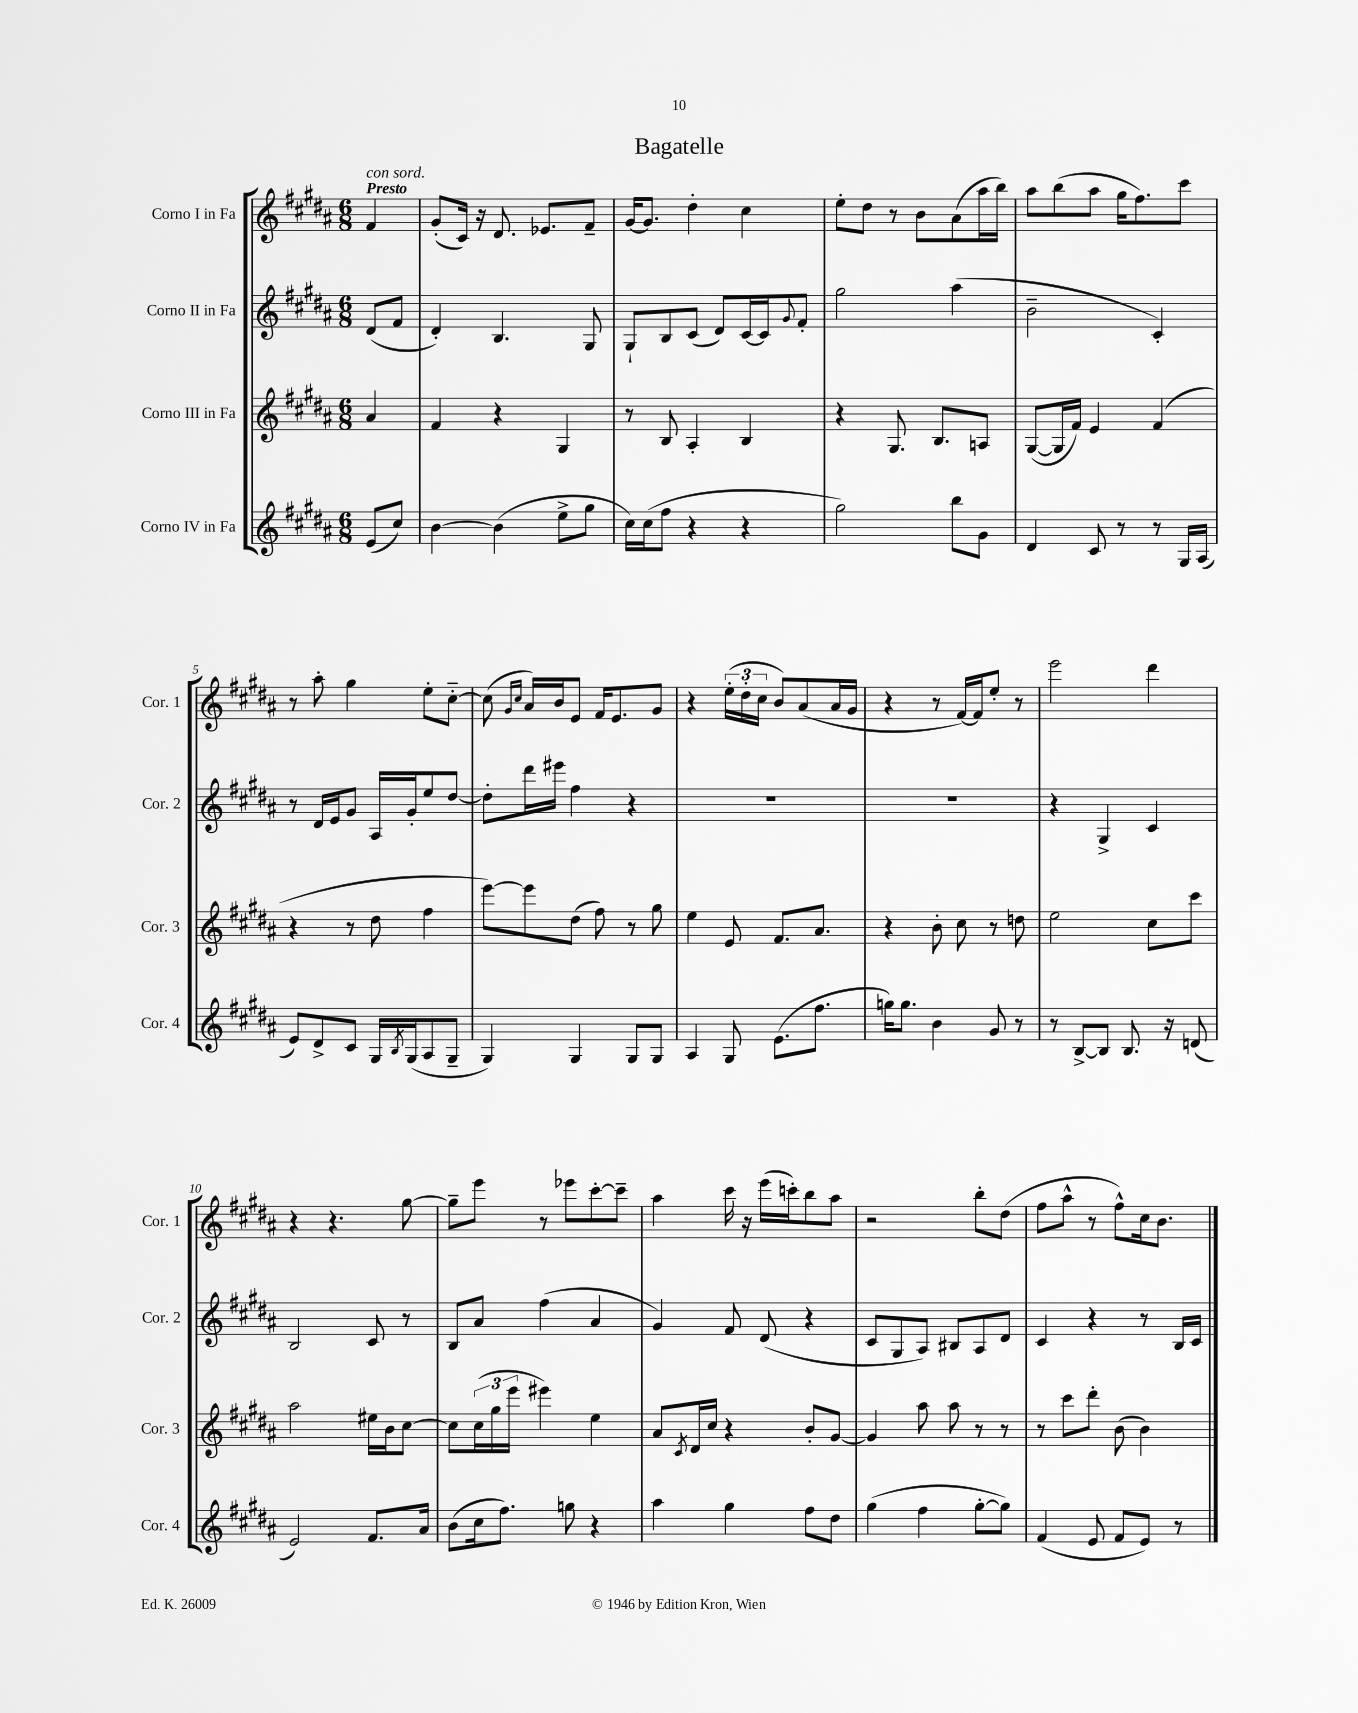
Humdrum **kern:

**kern	**kern	**kern	**kern
*staff4	*staff3	*staff2	*staff1
*clefG2	*clefG2	*clefG2	*clefG2
*k[f#c#g#d#a#]	*k[f#c#g#d#a#]	*k[f#c#g#d#a#]	*k[f#c#g#d#a#]
*M6/8	*M6/8	*M6/8	*M6/8
(8e	4a#	(8d#	4f#
8cc#)	.	8f#	.
=	=	=	=
[4b	4f#	4d#')	(8g#'
.	.	.	16c#)
.	.	.	16r
(4b]	4r	4.B	8.d#
.	.	.	8.e-
8ee^	4G#	.	.
8gg#	.	8G#	8f#~
=	=	=	=
16cc#)	8r	8G#`	[16g#
(16cc#	.	.	8.g#]
8ff#	8B	8B	.
4r	4A#'	(8c#	4dd#'
.	.	8d#)	.
4r	4B	[16c#	4cc#
.	.	16c#]	.
.	.	8qqg#	.
.	.	8f#'	.
=	=	=	=
2gg#)	4r	2gg#	8ee'
.	.	.	8dd#
.	8.G#	.	8r
.	.	.	8b
.	8.B	.	.
8bb	.	(4aa#	(8a#
8g#	8A	.	16aa#
.	.	.	16bb)
=	=	=	=
4d#	([8G#	2b~	8aa#
.	16G#]	.	(8bb
.	16f#)	.	.
8c#	4e	.	8aa#
8r	.	.	16gg#
.	.	.	8.ff#)
8r	(4f#	4c#')	.
16G#	.	.	8ccc#
(16A#	.	.	.
=	=	=	=
8e)	4r	8r	8r
8d#^	.	16d#	8aa#'
.	.	16e	.
8c#	8r	8g#	4gg#
16G#	8dd#	16A#	.
8qB	.	.	.
(16G#	.	16g#'	.
8A#	4ff#	8ee	8ee'
8G#~	.	[8dd#	[8cc#'~
=	=	=	=
4G#)	[8eee)	8dd#']	(8cc#]
.	.	.	16qqg#
.	.	.	16qqcc#
.	8eee]	16ddd#	16a#)
.	.	16eee#	16b
4G#	(8dd#	4ff#	8e
.	8ff#)	.	16f#
.	.	.	8.e
8G#	8r	4r	.
8G#	8gg#	.	8g#
=	=	=	=
4A#	4ee	2.r	4r
8G#	8e	.	(24ee'
.	.	.	24dd#'
.	.	.	24cc#
(8.e	8.f#	.	8b)
.	.	.	(8a#
8.ff#	8.a#	.	.
.	.	.	16a#
.	.	.	16g#
=	=	=	=
16gg)	4r	2.r	4r
8.gg	.	.	.
4b	8b'	.	8r
.	8cc#	.	[16f#)
.	.	.	16f#]
8g#	8r	.	8ee'
8r	8dd	.	8r
=	=	=	=
8r	2ee	4r	2eee
[8B^	.	.	.
8B]	.	4G#^	.
8.B	.	.	.
.	8cc#	4c#	4ddd#
16r	.	.	.
(8d	8ccc#	.	.
=	=	=	=
2e)	2aa#	2B	4r
.	.	.	4.r
8.f#	16ee#	8c#	.
.	16b	.	.
.	[8cc#	8r	[8gg#
16a#	.	.	.
=	=	=	=
(8b	8cc#]	8B	8gg#~]
16cc#	(24cc#	8a#	8eee
.	24gg#	.	.
8.ff#)	.	.	.
.	24eee	.	.
.	4eee#)	(4ff#	8r
8gg	.	.	8eee-
4r	4ee	4a#	[8ccc#'
.	.	.	8ccc#~]
=	=	=	=
4aa#	8a#	4g#)	4aa#
.	8qc#	.	.
.	16d#	.	.
.	16cc#	.	.
4gg#	4r	8f#	16ccc#
.	.	.	16r
.	.	(8d#	(16eee
.	.	.	16ccc')
8ff#	8b'	4r	8bb
8dd#	[8g#	.	8aa#
=	=	=	=
(4gg#	4g#]	8c#	2r
.	.	8G#	.
4ff#	8aa#	8A#)	.
.	8aa#	8B#	.
[8gg#'	8r	8A#	8bb'
8gg#])	8r	8d#	(8dd#
=	=	=	=
(4f#	8r	4c#	8ff#
.	8ccc#	.	8aa#^^
8e	8ddd#'	4r	8r
8f#	(8b	.	8ff#^^)
8e)	4b)	8r	16cc#
.	.	.	8.b
8r	.	16B	.
.	.	16c#	.
==	==	==	==
*-	*-	*-	*-
